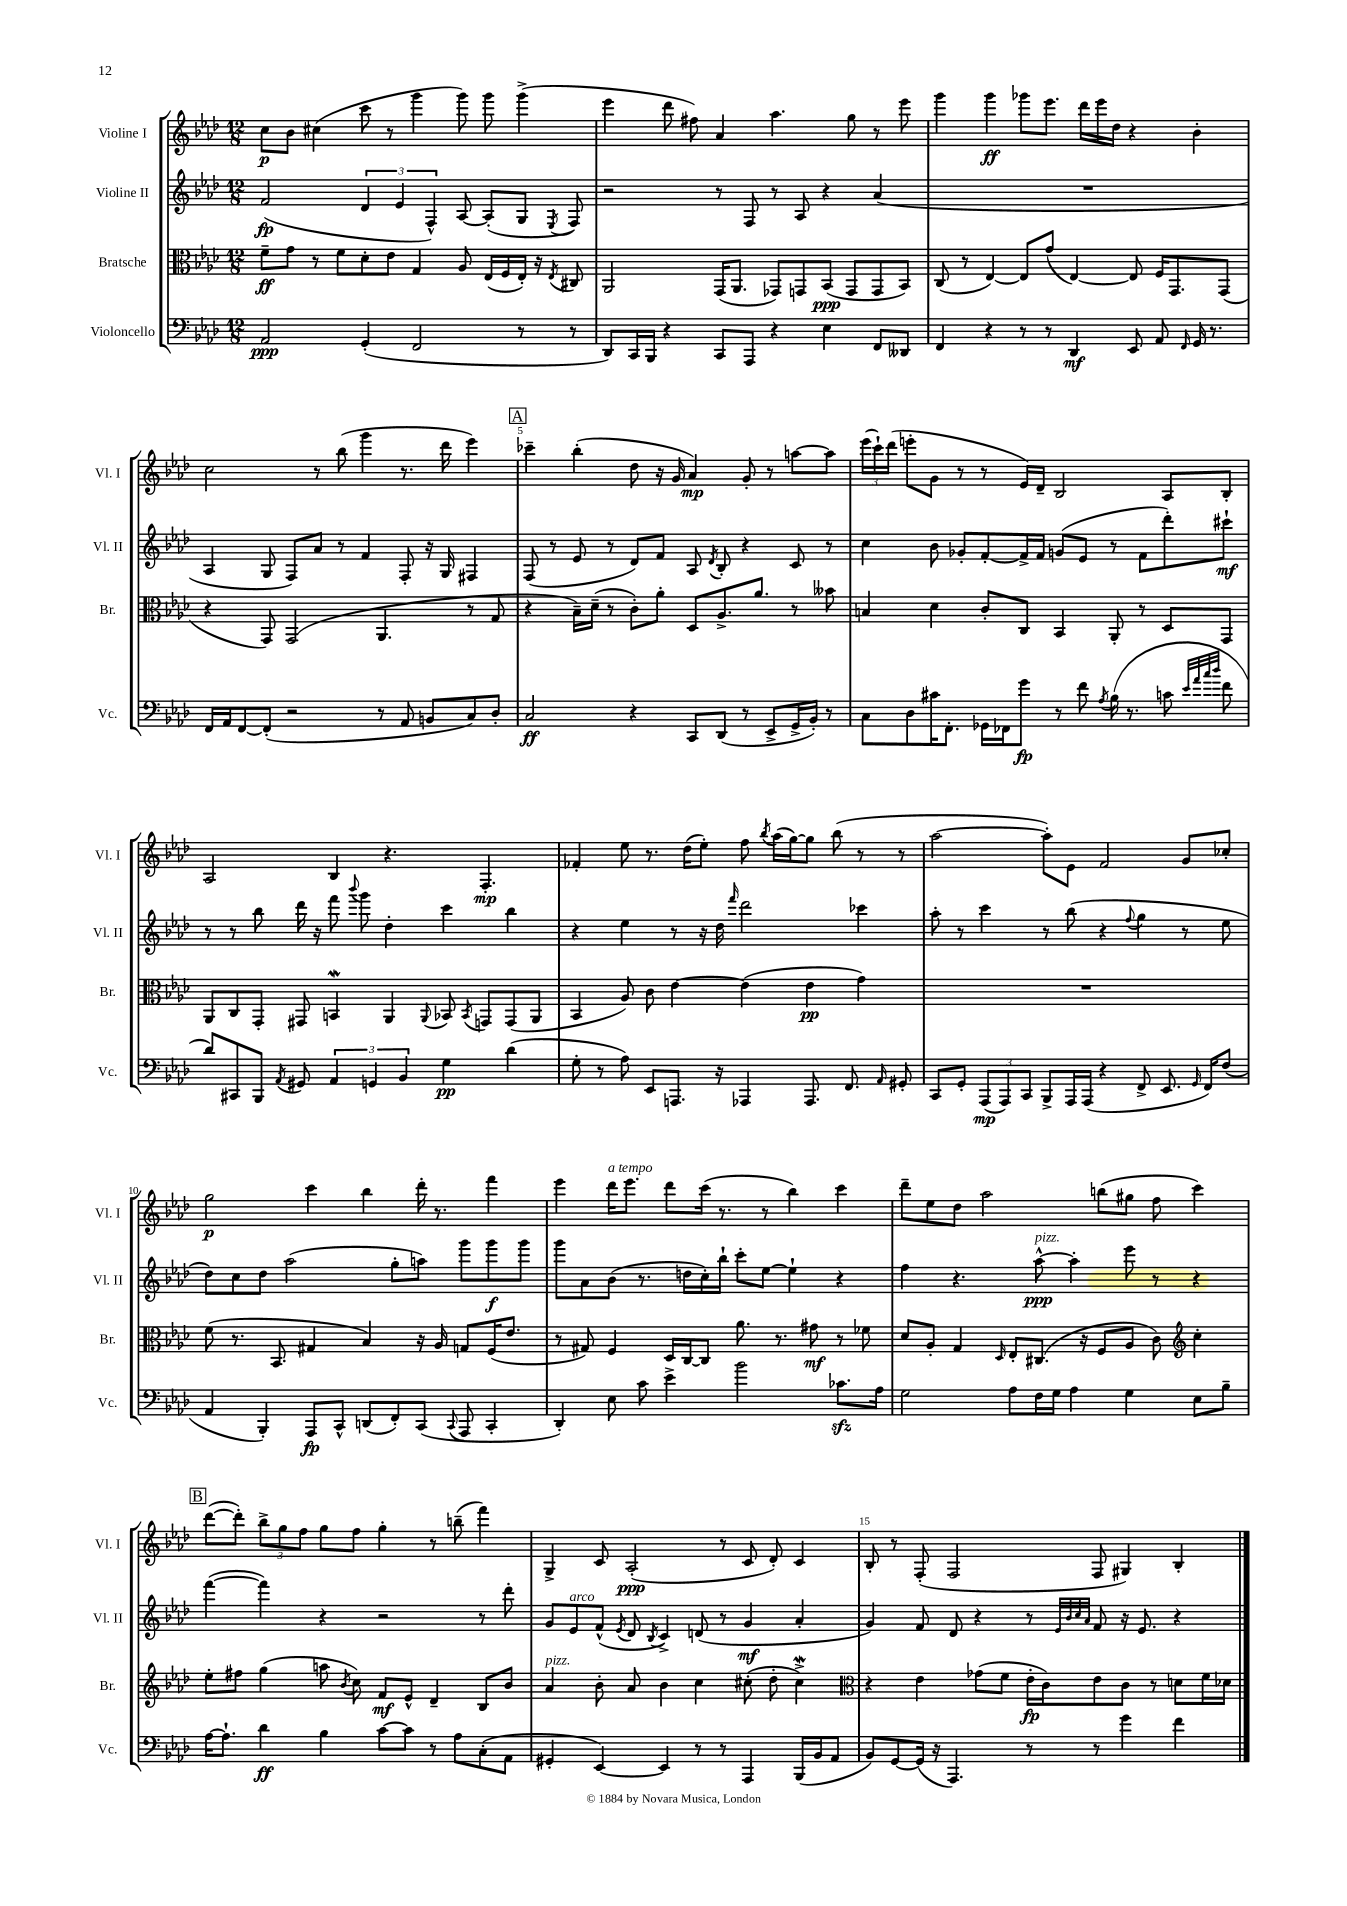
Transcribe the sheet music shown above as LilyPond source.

<<
\new StaffGroup <<
\new Staff = "s0" \with { instrumentName = "Violine I" shortInstrumentName = "Vl. I" } {
    \clef treble \key aes \major \numericTimeSignature \time 12/8
    \autoBeamOff c''8[\p bes'8] cis''4( c'''8 r8 g'''4 g'''8) g'''8 g'''4->( |
    ees'''4 des'''8 fis''8) aes'4 aes''4. g''8 r8 ees'''8 |
    g'''4 g'''4\ff ges'''8[ ees'''8.] des'''16[ ees'''16 des''16] r4 bes'4-. |
    c''2 r8 bes''8( g'''4 r8. des'''16 ees'''4) |
    \mark \markup { \box "A" } ces'''4-- bes''4-.( des''8 r16 g'16 aes'4\mp) g'8-. r8 a''8[~ a''8] |
    \tuplet 3/2 { ees'''16[( c'''16-!) des'''16]( } e'''8[-. g'8] r8 r8 ees'16[) des'16]-- bes2 aes8[ bes8]-. |
    aes2 bes4 r4. f4.-.\mp |
    fes'4-. ees''8 r8. des''16[( ees''8]-.) f''8 \acciaccatura { bes''8 } aes''16[( g''16~) g''8] bes''8( r8 r8 |
    aes''2~ aes''8[-.) ees'8] f'2 g'8[ ces''8]-. |
    g''2\p c'''4 bes''4 des'''16-. r8. f'''4 |
    ees'''4 des'''16[^\markup { \italic "a tempo" } ees'''8.] des'''8[ c'''16]( r8. r8 bes''4) c'''4 |
    des'''8[-- ees''8 des''8] aes''2 b''8[( gis''8] f''8 c'''4) |
    \mark \markup { \box "B" } des'''8[~( des'''8]-.) \tuplet 3/2 { bes''8[-> g''8 f''8] } g''8[ f''8] g''4-. r8 b''8--( f'''4) |
    g4-> c'8 aes2-.\ppp( r8 c'8 des'8-.) c'4 |
    bes8-. r8 f8-.( f2 f8 gis4) bes4-. \bar "|." |
}
\new Staff = "s1" \with { instrumentName = "Violine II" shortInstrumentName = "Vl. II" } {
    \clef treble \key aes \major \numericTimeSignature \time 12/8
    \autoBeamOff f'2\fp( \tuplet 3/2 { des'4 ees'4 f4-^) } aes8~ aes8[-.( g8] \acciaccatura { ees8 } f8) |
    r2 r8 f8 r8 aes8 r4 aes'4( |
    R1. |
    aes4 g8 f8[) aes'8] r8 f'4 f8-. r16 g16 fis4 |
    \mark \markup { \box "A" } f8( r8 ees'8 r8 des'8[) f'8] aes8 \acciaccatura { des'8 } bes8-. r4 c'8 r8 |
    c''4 bes'8 ges'8[-. f'8~-. f'16-> f'16] g'8[( ees'8] r8 f'8[ des'''8-.) cis'''8]-!\mf |
    r8 r8 bes''8 des'''16 r16 f'''8 \appoggiatura { bes'''8 } g'''8 des''4-. c'''4 bes''4 |
    r4 ees''4 r8 r16 des''16 \grace { f'''16 } des'''2 ces'''4 |
    aes''8-. r8 c'''4 r8 bes''8( r4 \appoggiatura { f''8 } g''4 r8 ees''8 |
    des''8[) c''8 des''8] aes''2( g''8[-. a''8]) g'''8[ g'''8\f g'''8] |
    g'''8[ aes'8 bes'8]( r8. d''16[ c''16-.) bes''16]-! c'''8[-. ees''8]~ ees''4-! r4 |
    f''4 r4. aes''8~-^\ppp^\markup { \italic "pizz." } aes''4-. ees'''8 r8 r4 |
    \mark \markup { \box "B" } f'''4~( f'''4) r4 r2 r8 des'''8-. |
    g'8[ ees'8^\markup { \italic "arco" } f'8]-^( \acciaccatura { ees'8 } des'8 \acciaccatura { bes8 } c'4->) d'8( r8 g'4\mf aes'4-. |
    g'4) f'8 des'8 r4 r8 \grace { ees'32[ bes'32 c''32 aes'32] } f'8 r16 ees'8. r4 \bar "|." |
}
\new Staff = "s2" \with { instrumentName = "Bratsche" shortInstrumentName = "Br." } {
    \clef alto \key aes \major \numericTimeSignature \time 12/8
    \autoBeamOff f'8[--\ff g'8] r8 f'8[ des'8-. ees'8] g4 aes8 ees16[( f16 ees16]-.) r16 \acciaccatura { ees8 } cis8 |
    aes,2 g,16[( aes,8.] ges,8[) g,8 bes,8]\ppp( g,8[ g,8 bes,8]) |
    c8( r8 ees4~) ees8[ g'8]( ees4~) ees8 f16[ g,8. g,8]( |
    r4 g,8) g,2( aes,4. r8 g8 |
    \mark \markup { \box "A" } r4 bes16[--) des'16]--( r8 c'8[-.) aes'8]-. des8[ aes8.-> aes'8.] r8 beses'8 |
    b4 des'4 c'8[-. c8] bes,4 aes,8-. r8 des8[ g,8] |
    aes,8[ c8 g,8]-. gis,8 b,4\mordent aes,4 \appoggiatura { aes,8 } bes,8 \acciaccatura { bes,8 } g,8[ g,8( aes,8] |
    bes,4 aes8) c'8 ees'4~ ees'4( ees'4\pp g'4) |
    R1. |
    f'8( r8. bes,8. gis4 bes4) r16 aes16 g8[ f16( ees'8.] |
    r8 gis8) f4 des16[ c16~ c8] aes'8. r8. gis'8\mf r8 fes'8 |
    des'8[ aes8]-. g4 \grace { des16 } ees8[-. cis8.]( r16 f8[ aes8] c'8) \clef treble c''4-. |
    \mark \markup { \box "B" } ees''8[-. fis''8] g''4( a''8 \acciaccatura { bes'8 } c''8) f'8[\mf ees'8]-^ des'4-- bes8[ bes'8] |
    aes'4^\markup { \italic "pizz." } bes'8-. aes'8 bes'4 c''4 cis''8-.( des''8-. cis''4->\mordent) |
    \clef alto r4 ees'4 ges'8[( f'8] ees'16[-.\fp c'16) ees'8 c'8] r8 d'8[ f'16 des'16] \bar "|." |
}
\new Staff = "s3" \with { instrumentName = "Violoncello" shortInstrumentName = "Vc." } {
    \clef bass \key aes \major \numericTimeSignature \time 12/8
    \autoBeamOff aes,2\ppp g,4-.( f,2 r8 r8 |
    des,8[) c,16 bes,,16] r4 c,8[ aes,,8] r4 ees4 f,8[ deses,8] |
    f,4 r4 r8 r8 des,4\mf ees,8 aes,8 \grace { f,16 } g,16 r8. |
    f,16[ aes,16 f,8~ f,8]-.( r2 r8 aes,8 b,8[ c8) des8]-. |
    \mark \markup { \box "A" } c2\ff r4 c,8[ des,8]( r8 ees,8[-> g,16-> bes,16]-.) r8 |
    c8[ des8 cis'16 f,8.]-. ges,16[ fes,16 g'8]\fp r8 f'8 \acciaccatura { aes8 } bes16( r8. c'8 \grace { ees'32[ aes'32 c''32 des''32] } f'8 |
    des'8[) cis,8 bes,,8] \acciaccatura { aes,8 } gis,8 \tuplet 3/2 { aes,4 g,4 bes,4 } g4\pp des'4( |
    g8-. r8 aes8) ees,8[ a,,8.] r16 aes,,4 aes,,8. f,8. \grace { aes,16 } gis,8-. |
    c,8[ g,8]-. \tuplet 3/2 { aes,,8[\mp( aes,,8) c,8] } bes,,8[-> aes,,16 aes,,16]( r4 f,8-> ees,8. \grace { g,16 } f,16[) f8]( |
    aes,4 bes,,4-.) aes,,8[\fp c,8]-^ d,8[( f,8-.) c,8]( \appoggiatura { c,8 } aes,,8 c,4-. |
    des,4-.) ees8 c'8 ees'4-> bes'2 ces'8.[\sfz aes16] |
    g2 aes8[ f16 g16] aes4 g4 ees8[ bes8]-- |
    \mark \markup { \box "B" } aes16[~ aes8.]-! des'4\ff bes4 c'8[~ c'8] r8 aes8[ c8-.( aes,8] |
    gis,4-. ees,4~) ees,4 r8 r8 aes,,4 bes,,16[( bes,16 aes,8] |
    bes,8[) g,8~ g,16]( r16 aes,,4.) r8 r8 g'4 f'4 \bar "|." |
}
>>
>>
\layout { \context { \Score \override BarNumber.break-visibility = ##(#f #t #t) barNumberVisibility = #(every-nth-bar-number-visible 5) } }
